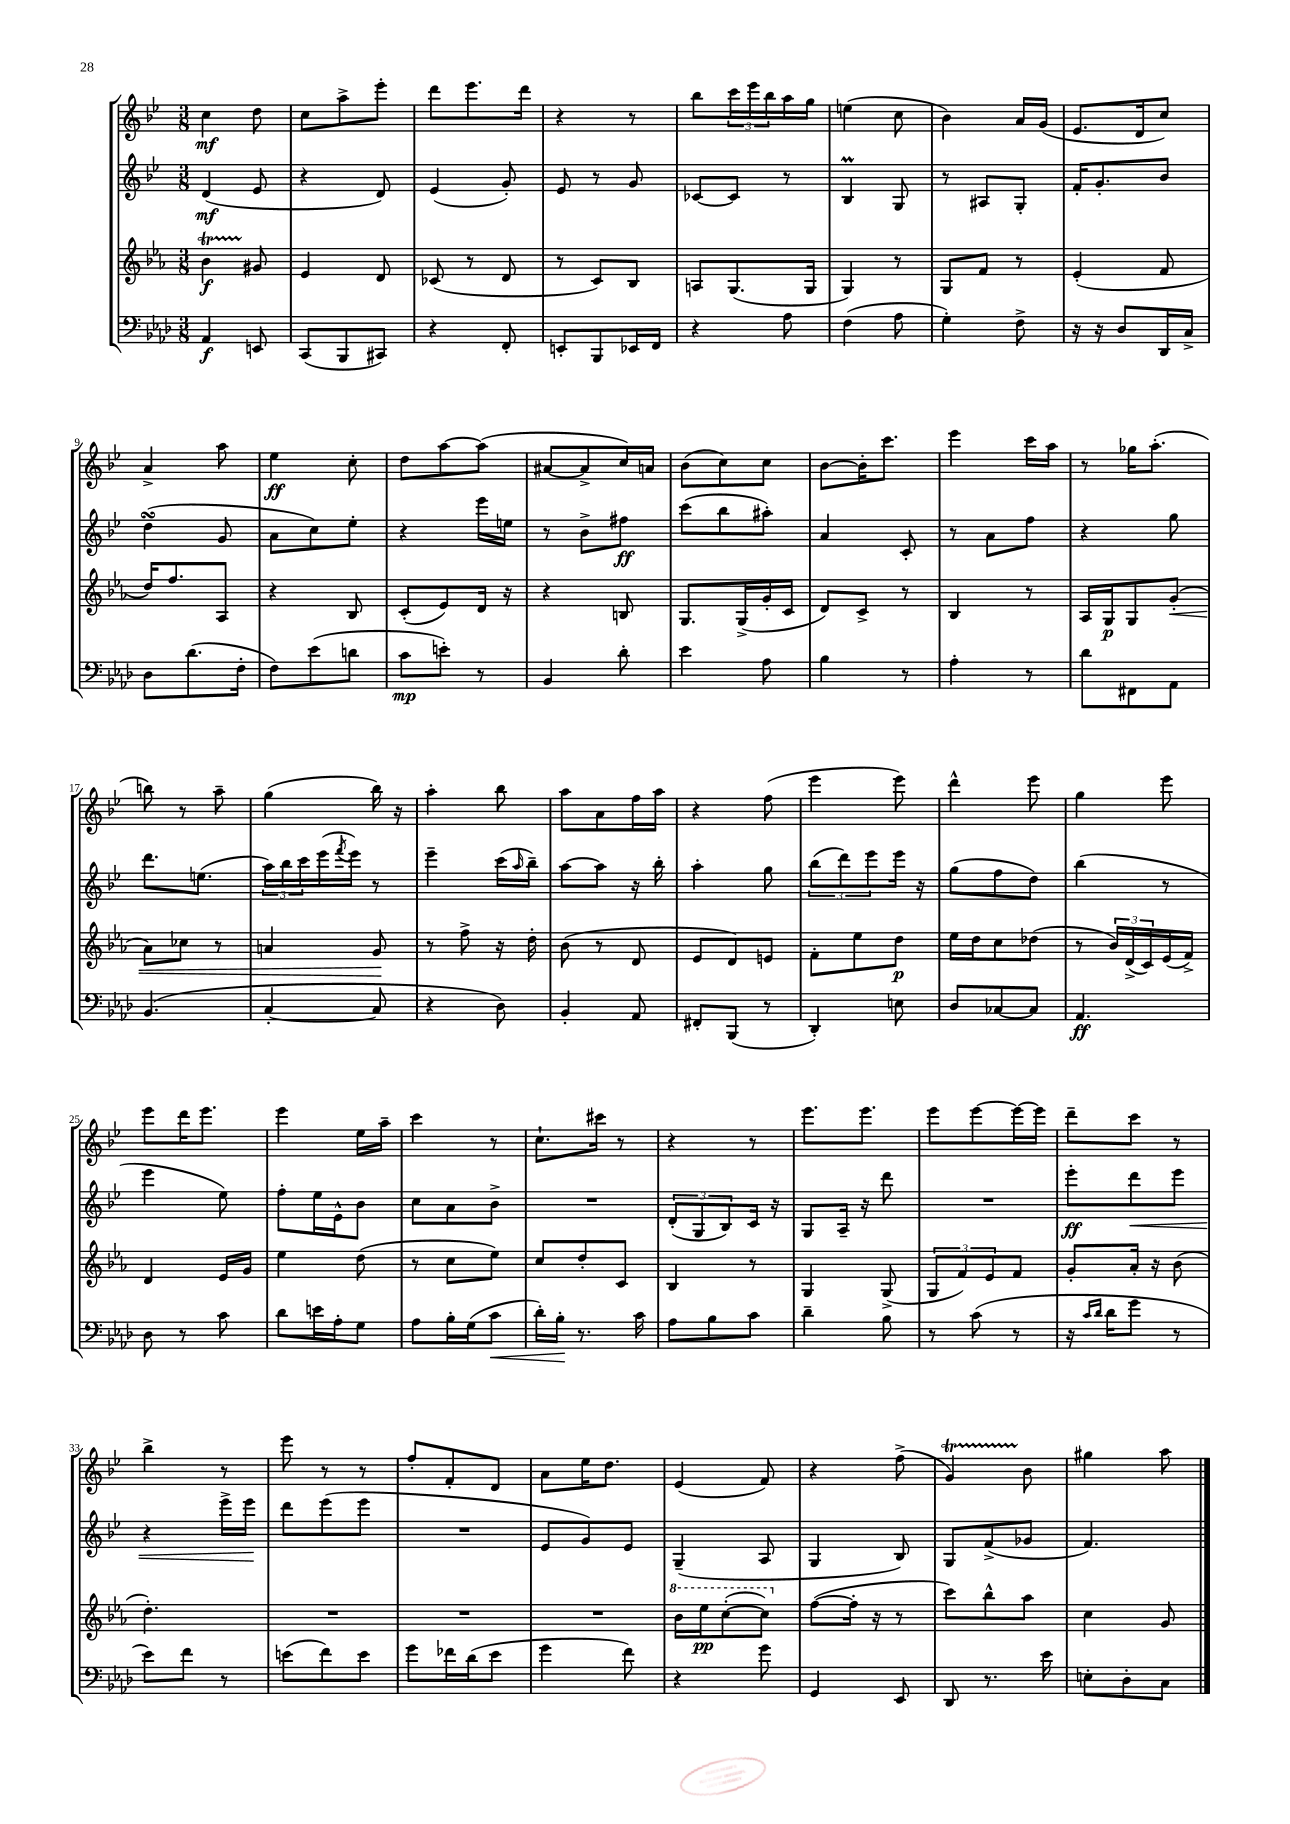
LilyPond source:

<<
\new StaffGroup <<
\new Staff = "s0" {
    \clef treble \key bes \major \numericTimeSignature \time 3/8
    c''4\mf d''8 |
    c''8 a''8-> ees'''8-. |
    d'''8 ees'''8. d'''16 |
    r4 r8 |
    bes''8 \tuplet 3/2 { c'''16 ees'''16 bes''16 } a''16 g''16 |
    e''4( c''8 |
    bes'4) a'16 g'16( |
    ees'8. d'16 c''8) |
    a'4-> a''8 |
    ees''4\ff c''8-. |
    d''8 a''8~ a''8( |
    ais'8~ ais'8-> c''16) a'16 |
    bes'8( c''8) c''8 |
    bes'8~ bes'16-. c'''8. |
    ees'''4 c'''16 a''16 |
    r8 ges''16 a''8.-.( |
    b''8) r8 a''8-- |
    g''4( bes''16) r16 |
    a''4-. bes''8 |
    a''8 a'8 f''16 a''16 |
    r4 f''8( |
    ees'''4 ees'''8) |
    d'''4-^ ees'''8 |
    g''4 ees'''8 |
    ees'''8 d'''16 ees'''8. |
    ees'''4 ees''16 a''16-- |
    c'''4 r8 |
    c''8.-! cis'''16 r8 |
    r4 r8 |
    ees'''8. ees'''8. |
    ees'''8 ees'''8~ ees'''16~ ees'''16 |
    d'''8-- c'''8 r8 |
    bes''4-> r8 |
    ees'''8 r8 r8 |
    f''8-. f'8-. d'8 |
    a'8 ees''16 d''8. |
    ees'4( f'8) |
    r4 f''8->( |
    g'4\startTrillSpan) bes'8\stopTrillSpan |
    gis''4 a''8 \bar "|." |
}
\new Staff = "s1" {
    \clef treble \key bes \major \numericTimeSignature \time 3/8
    d'4\mf( ees'8 |
    r4 d'8) |
    ees'4( g'8-.) |
    ees'8 r8 g'8 |
    ces'8~ ces'8 r8 |
    bes4\prall g8 |
    r8 ais8 g8-. |
    f'16-. g'8.-. bes'8 |
    d''4\turn( g'8 |
    a'8 c''8) ees''8-. |
    r4 ees'''16 e''16 |
    r8 bes'8-> fis''8\ff |
    c'''8( bes''8 ais''8-.) |
    a'4 c'8-. |
    r8 a'8 f''8 |
    r4 g''8 |
    d'''8. e''8.( |
    \tuplet 3/2 { a''16) bes''16 c'''16 } ees'''16( \acciaccatura { f'''8 } ees'''16) r8 |
    ees'''4-- c'''16( \grace { a''16 } bes''16--) |
    a''8~ a''8 r16 bes''16-. |
    a''4-. g''8 |
    \tuplet 3/2 { bes''8( d'''8) ees'''8 } ees'''16 r16 |
    g''8( f''8 d''8) |
    bes''4( r8 |
    ees'''4 ees''8) |
    f''8-. ees''16 ees'16-^ bes'8 |
    c''8 a'8 bes'8-> |
    R4. |
    \tuplet 3/2 { d'8-.( g8 bes8) } c'16 r16 |
    g8 a16-- r16 d'''8 |
    R4. |
    ees'''8-.\ff d'''8\< ees'''8 |
    r4 ees'''16-> ees'''16\! |
    d'''8 ees'''8( ees'''8 |
    R4. |
    ees'8 g'8) ees'8 |
    g4--( a8 |
    g4 bes8) |
    g8 f'8->( ges'8 |
    f'4.) \bar "|." |
}
\new Staff = "s2" {
    \clef treble \key ees \major \numericTimeSignature \time 3/8
    bes'4\startTrillSpan\f gis'8\stopTrillSpan |
    ees'4 d'8 |
    ces'8( r8 d'8 |
    r8 c'8) bes8 |
    a8 g8.( g16 |
    g4) r8 |
    g8 f'8 r8 |
    ees'4-.( f'8 |
    d''16) f''8. aes8 |
    r4 bes8 |
    c'8-.( ees'8) d'16 r16 |
    r4 b8 |
    g8. g16->( g'16-. c'16 |
    d'8) c'8-> r8 |
    bes4 r8 |
    aes16 g16\p g8 g'8-.\<( |
    aes'8) ces''8 r8 |
    a'4 g'8\! |
    r8 f''8-> r16 d''16-. |
    bes'8( r8 d'8 |
    ees'8 d'8) e'8 |
    f'8-. ees''8 d''8\p |
    ees''16 d''16 c''8 des''8( |
    r8 \tuplet 3/2 { bes'16) d'16->( c'16) } ees'16( f'16->) |
    d'4 ees'16 g'16 |
    ees''4 d''8( |
    r8 c''8 ees''8) |
    c''8 d''8-. c'8 |
    bes4 r8 |
    g4 g8->( |
    \tuplet 3/2 { g8 f'8) ees'8 } f'8 |
    g'8-. aes'16-. r16 bes'8( |
    d''4.-.) |
    R4. |
    R4. |
    R4. |
    \ottava #1 bes''16 ees'''16\pp c'''8~-.( c'''8) \ottava #0 |
    f''8~( f''16-. r16 r8 |
    c'''8) bes''8-^ aes''8 |
    c''4 g'8 \bar "|." |
}
\new Staff = "s3" {
    \clef bass \key aes \major \numericTimeSignature \time 3/8
    aes,4\f e,8 |
    c,8( bes,,8 cis,8) |
    r4 f,8-. |
    e,8-. bes,,8 ees,16 f,16 |
    r4 aes8 |
    f4( aes8 |
    g4-.) f8-> |
    r16 r16 des8 des,16 c16-> |
    des8 des'8.( f16-. |
    f8) ees'8( d'8 |
    c'8\mp e'8-.) r8 |
    bes,4 des'8-. |
    ees'4 aes8 |
    bes4 r8 |
    aes4-. r8 |
    des'8 fis,8 aes,8 |
    bes,4.( |
    c4~-. c8 |
    r4 des8) |
    bes,4-. aes,8 |
    fis,8-. bes,,8( r8 |
    des,4-.) e8 |
    des8 ces8~ ces8 |
    aes,4.\ff |
    des8 r8 c'8 |
    des'8 e'16 aes16-. g8 |
    aes8 bes16-. g16( c'8\< |
    des'16-.) bes16-.\! r8. c'16 |
    aes8 bes8 c'8 |
    des'4-- bes8 |
    r8 c'8( r8 |
    r16 \grace { c'16 des'16 } des'16 g'8 r8 |
    ees'8) f'8 r8 |
    e'8( f'8) e'8 |
    g'8 fes'16 des'16( ees'8 |
    g'4 f'8) |
    r4 g'8 |
    g,4 ees,8 |
    des,8 r8. ees'16 |
    e8-. des8-. c8 \bar "|." |
}
>>
>>
